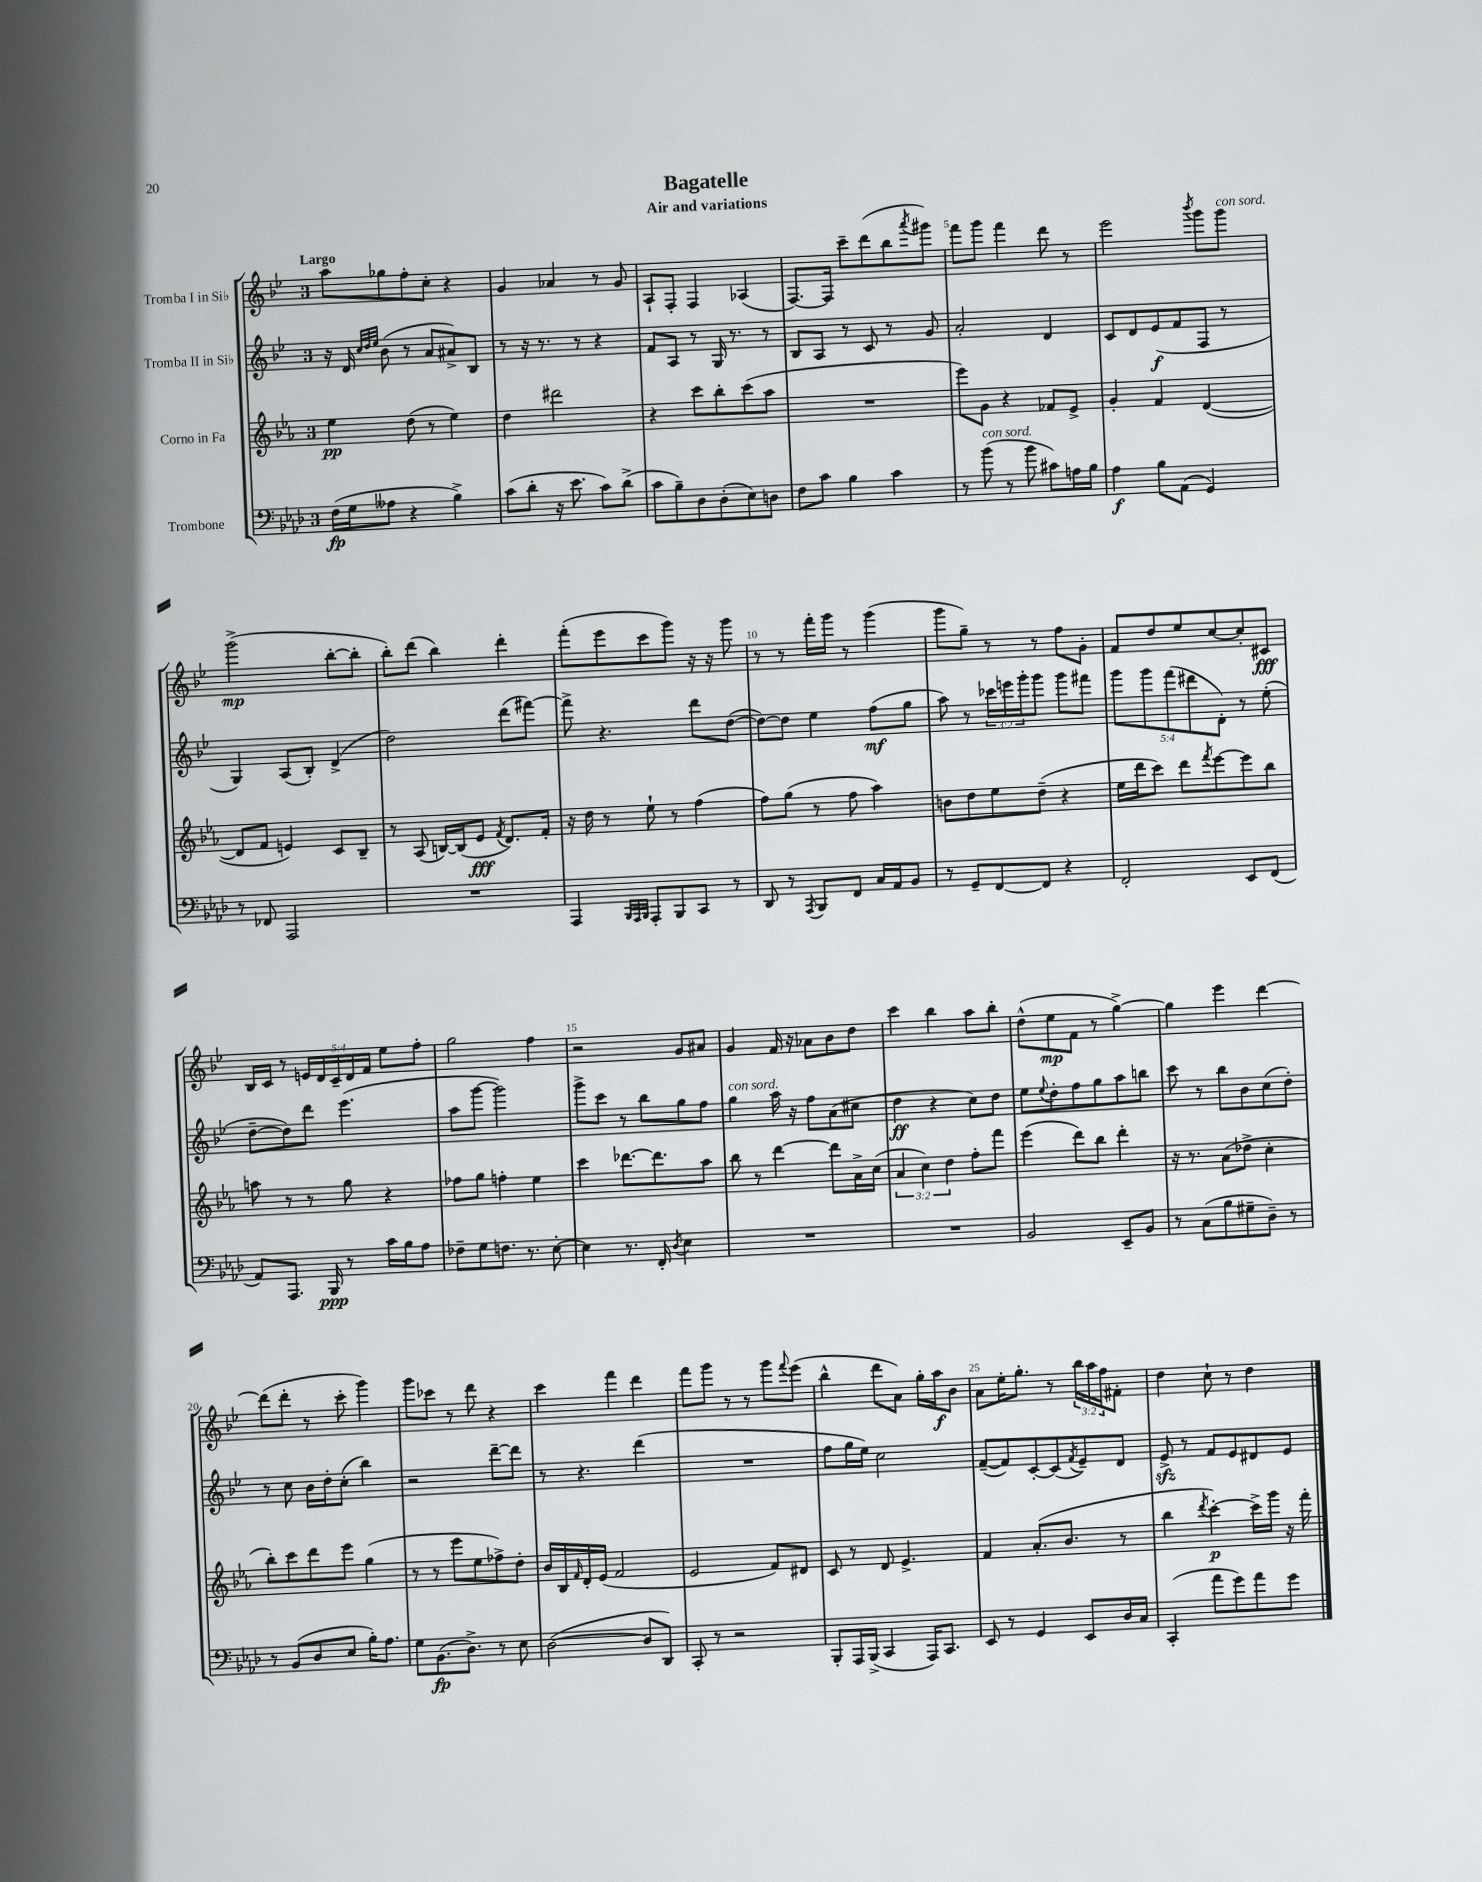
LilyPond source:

\header { title = "Bagatelle" subtitle = "Air and variations" }
<<
\new StaffGroup <<
\new Staff = "s0" \with { instrumentName = "Tromba I in Sib" } {
    \clef treble \key bes \major \once \override Staff.TimeSignature.style = #'single-digit \time 3/4 \override Staff.TupletNumber.text = #tuplet-number::calc-fraction-text \tempo "Largo"
    a''8 ges''8 f''8-. c''8-. r4 |
    g'4 aes'4 r8 g'8 |
    a8-! f8-. f4 aes4( |
    f8.~) f16 c'''8-- d'''8( bes''8 \acciaccatura { a'''8 } gis'''8) |
    f'''8 g'''8 f'''4 d'''8 r8 |
    ees'''2 \acciaccatura { bes'''8 } g'''8 g'''8^\markup { \italic "con sord." } |
    g'''2->\mp( bes''8~-. bes''8-. |
    bes''8-.) d'''8( bes''4) d'''4-. |
    f'''8-.( ees'''8 c'''8 g'''8) r16 r16 g'''8 |
    r8 r8 f'''16-. g'''16 r8 g'''4( |
    g'''8 g''8--) r8 r8 f''8 g'8-. |
    f'8 d''8 ees''8 c''8~ c''8-. cis'8\fff |
    bes16 c'16 r8 \tuplet 5/4 { e'16 d'16 c'16-- d'16 f'16 } ees''8 f''8-. |
    g''2 f''4 |
    r2 g'8 ais'8 |
    g'4 f'16 r16 aes'8 bes'8 d''8 |
    c'''4 bes''4 a''8 bes''8-. |
    d''8-^( ees''8\mp f'8 r8 g''4~->) |
    g''4 ees'''4 d'''4~ |
    d'''8( d'''8-. r8 c'''8-. g'''4) |
    g'''8 ces'''8 r8 d'''8 r4 |
    c'''4 f'''4 d'''4 |
    f'''8 g'''8 r8 r8 g'''8 \appoggiatura { f'''8 } ees'''8( |
    bes''4-^ d'''8 a'8) g''16-. a''16\f bes'8 |
    a'8 ees''16-. g''8.-. r8 \tuplet 3/2 { bes''16 a''16 f''16 } fis'8-. |
    d''4 c''8-! r8 d''4 \bar "|." |
}
\new Staff = "s1" \with { instrumentName = "Tromba II in Sib" } {
    \clef treble \key bes \major \once \override Staff.TimeSignature.style = #'single-digit \time 3/4 \override Staff.TupletNumber.text = #tuplet-number::calc-fraction-text
    r16 d'16 \grace { c''32 d''32 ees''32 } bes'8( r8 a'8 ais'8->) bes8 |
    r8 r16 r8. r8 r4 |
    f'8 a8 r8 g16 r8. r8 |
    bes8 a8 r8 c'8 r8 g'8 |
    a'2-. d'4 |
    c'8 d'8 ees'8\f( f'8 f8 r8 |
    g4) a8( bes8-.) d'4->( |
    d''2) d'''8( fis'''8~) |
    fis'''8-> r4. d'''8 d''8~( |
    d''8~) d''8 ees''4 f''8\mf( g''8 |
    a''8) r8 \tuplet 3/2 { ces'''16 e'''16 g'''16-. } g'''8 g'''8 fis'''8 |
    \tuplet 5/4 { g'''8 g'''8 f'''8( dis'''8 d'8-.) } r8 ees''8-.( |
    d''8~-- d''8) d'''8 ees'''4.( |
    a''8 g'''8~ g'''2) |
    g'''8-> c'''8 r8 bes''8 g''8 f''8 |
    g''4^\markup { \italic "con sord." } a''16 r16 f''8 a'8( cis''8 |
    d''4\ff r4 c''8) d''8 |
    ees''8 \appoggiatura { ees''8 } d''8-. f''8 g''8 a''8 b''8 |
    c'''8 r8 bes''8 bes'8 c''8( d''8-.) |
    r8 c''8 bes'16 d''16-. c''8-.( bes''4) |
    r2 d'''8~-- d'''8 |
    r8 r4. d'''4( |
    R2. |
    f''8 g''16 ees''16) c''2 |
    f'8~--( f'8) c'8~-. c'8( \acciaccatura { f'8 } ees'8--) d'8 |
    ees'8->\sfz r8 f'8 ees'8 dis'8 ees'8 \bar "|." |
}
\new Staff = "s2" \with { instrumentName = "Corno in Fa" } {
    \clef treble \key ees \major \once \override Staff.TimeSignature.style = #'single-digit \time 3/4 \override Staff.TupletNumber.text = #tuplet-number::calc-fraction-text
    ees''4\pp d''8( r8 ees''4) |
    d''4 dis'''2 |
    r4 c'''8 bes''8-. c'''8( aes''8 |
    R2. |
    ees'''8) g'8 r4 fes'8 ees'8-> |
    g'4-. f'4 d'4~( |
    d'8 f'8 e'4) c'8 bes8-- |
    r8 aes8( b16~) b16( ees'8\fff \acciaccatura { f'8 } d'8.) f'16-. |
    r16 d''16 r8 ees''8-! r8 f''4( |
    f''8) g''8( r8 f''8 aes''4) |
    b'8 d''8 ees''8 d''8--( r4 |
    ees''16 d'''16 c'''8) d'''8 \acciaccatura { f'''8 } ees'''8~ ees'''8 bes''8 |
    a''8 r8 r8 g''8 r4 |
    fes''8 g''8 f''4-. ees''4 |
    c'''4 des'''8.~ des'''8. aes''8 |
    bes''8 r8 d'''4~ d'''8 aes'16-> c''16( |
    \tuplet 3/2 { aes'4 c''4) d''4 } f''8-. f'''8 |
    ees'''4( d'''8) bes''8 d'''4-. |
    r16 r8. aes'8( des''8-> c''4-. |
    bes''8-.) c'''8 d'''8 ees'''8 g''4( |
    r8 r8 ees'''8 ees''8 fes''8->) d''8-. |
    bes'16 bes16 \grace { f'16 } d'16-. ees'16( f'2 |
    ees'2 f'8) dis'8 |
    c'8 r8 d'8 ees'4.-> |
    f'4 aes'8.-.( bes'8. r8 |
    bes''4 \acciaccatura { d'''8 } c'''4~-.\p) c'''16-> g'''16 r16 f'''16-. \bar "|." |
}
\new Staff = "s3" \with { instrumentName = "Trombone" } {
    \clef bass \key aes \major \once \override Staff.TimeSignature.style = #'single-digit \time 3/4
    f16\fp( g16 aeses8 r4 bes4->) |
    c'8( des'8-. r16 ees'8. c'8) des'8->( |
    c'8 bes8--) des8 des8-.( ees8) d8 |
    f8 c'8 bes4 c'4 |
    r8 bes'8^\markup { \italic "con sord." }( r8 bes'8 cis'8) a16 bes16 |
    aes4\f bes8 aes,8( g,4) |
    r8 fes,8 aes,,2 |
    R2. |
    aes,,4 \grace { bes,,32 aes,,32 bes,,32 } aes,,8-. bes,,8 c,8 r8 |
    des,8 r8 \acciaccatura { aes,,8 } bes,,8 f,8 c16 aes,16 bes,8 |
    r8 g,8-- f,8~ f,8 r4 |
    f,2-. ees,8 f,8( |
    aes,8) aes,,8. bes,,16\ppp r8 c'16 bes16 aes8 |
    fes8-- g8 f8. r8. ees8~-. |
    ees4 r8. f,16-. \acciaccatura { des8 } ees4 |
    R2. |
    R2. |
    bes,2 ees,8-- bes,8 |
    r8 c8( bes8 gis8-- des8--) r8 |
    r8 bes,8( des8 ees8 bes16-.) aes8. |
    g8 bes,8.\fp( des8.->) r8 ees8 |
    des2~( des8 des,8) |
    c,8-. r8 r2 |
    bes,,8-. aes,,16 bes,,16->( c,4 aes,,16) c,8. |
    ees,8 r8 g,4 ees,8 des16 c16 |
    c,4-.( aes'8 g'8) aes'8 g'8 \bar "|." |
}
>>
>>
\layout { \context { \Score \override BarNumber.break-visibility = ##(#f #t #t) barNumberVisibility = #(every-nth-bar-number-visible 5) } }
